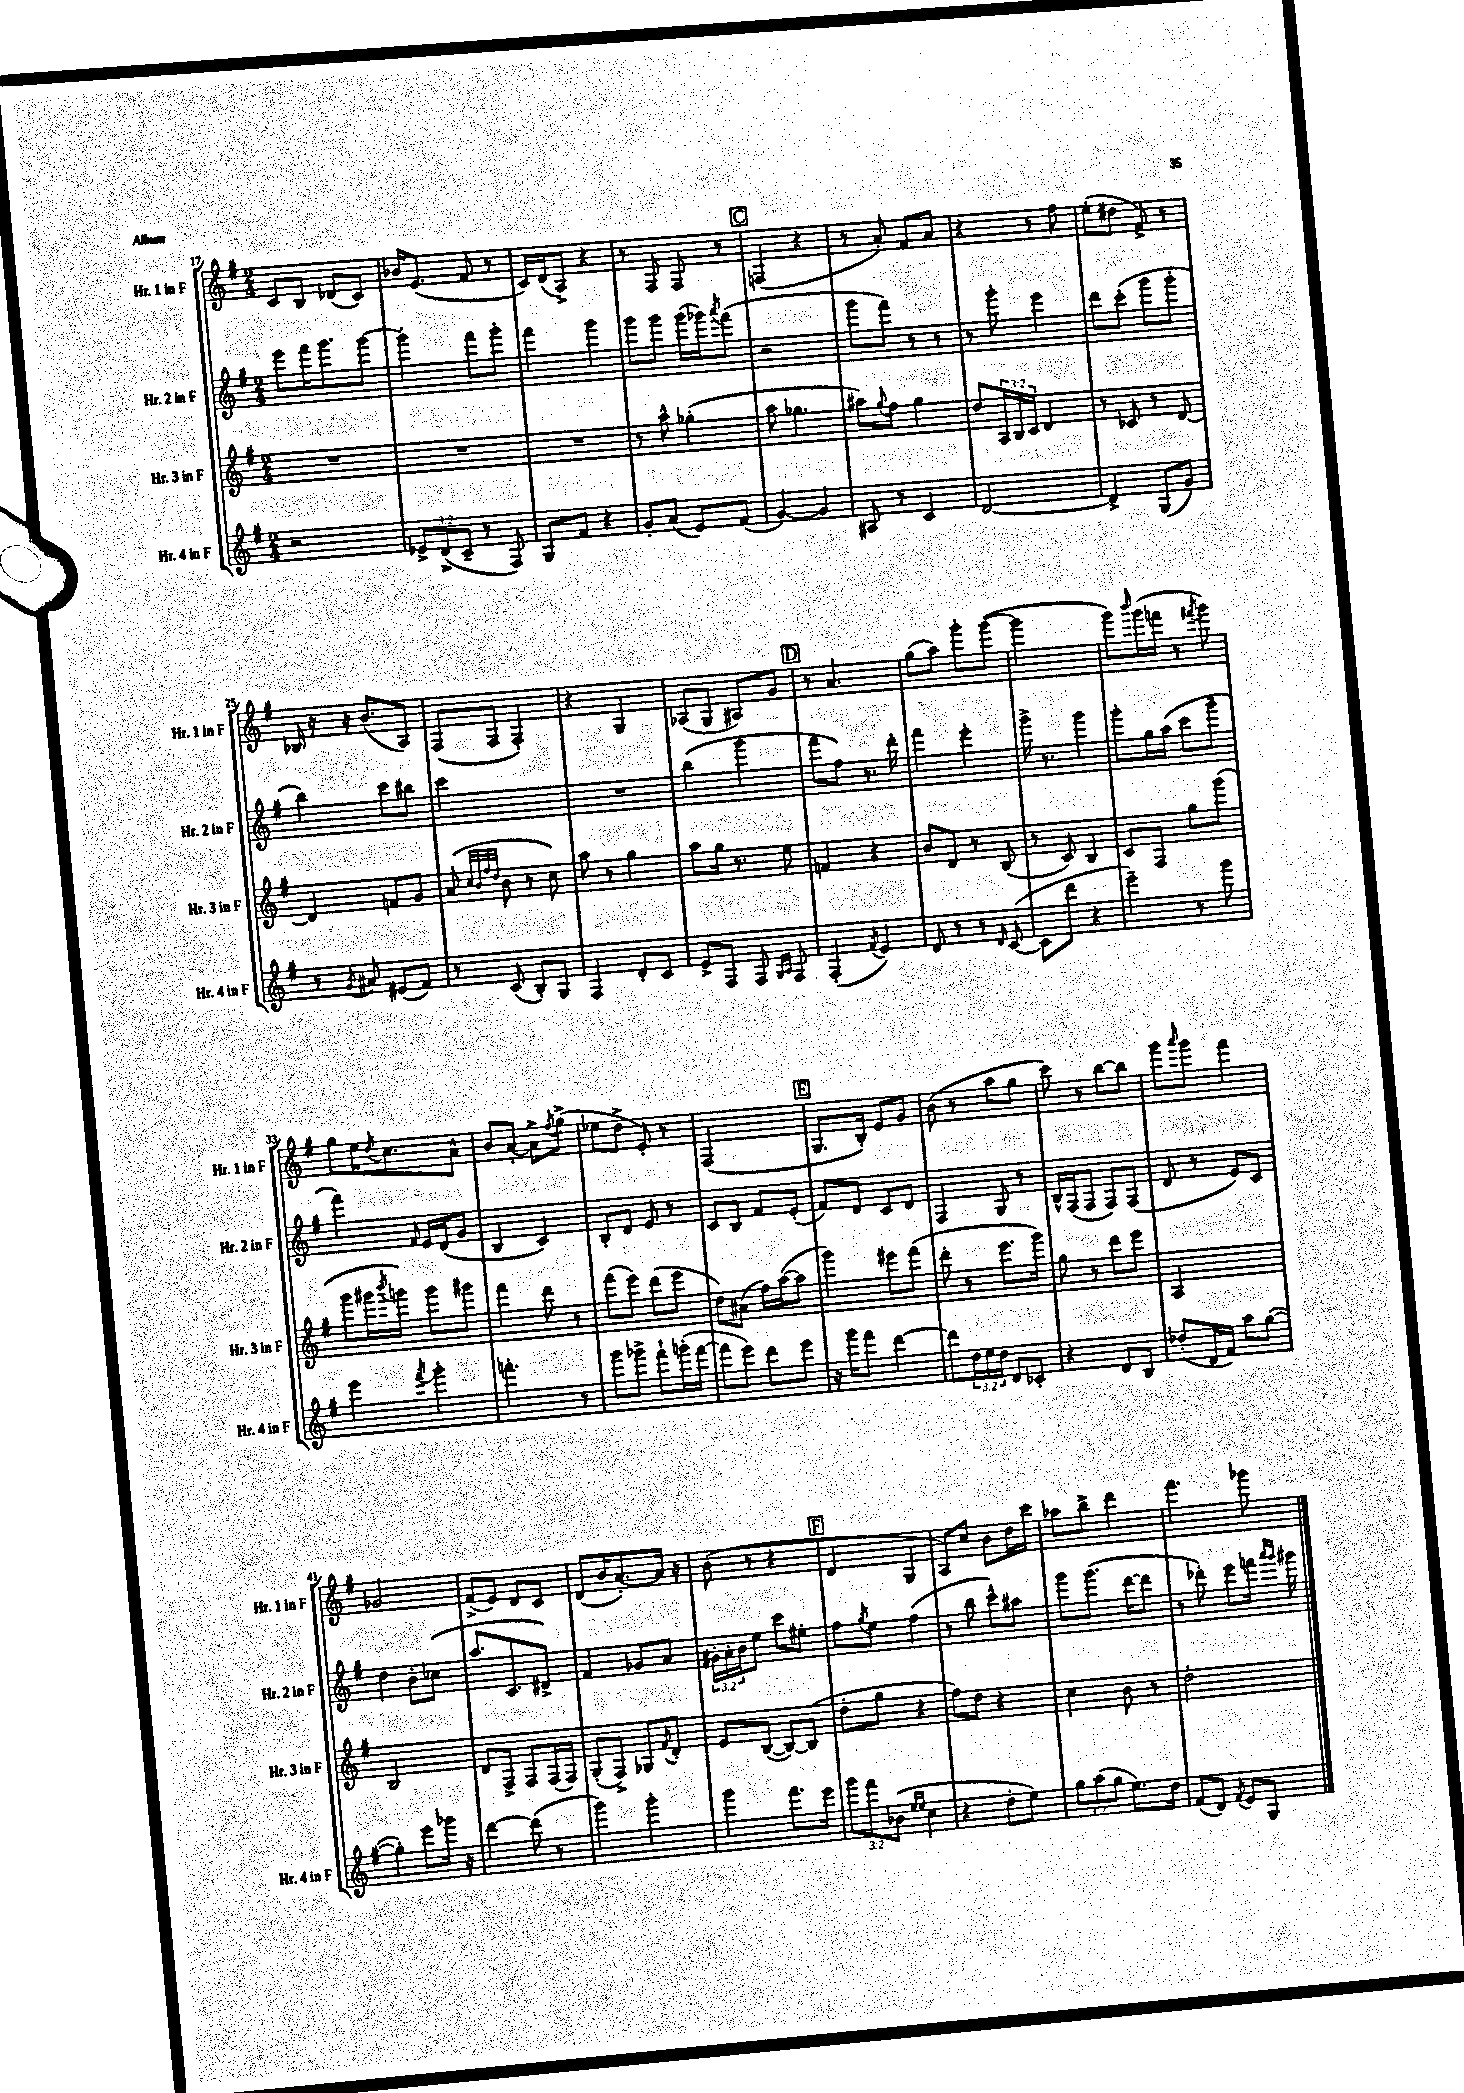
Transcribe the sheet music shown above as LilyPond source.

<<
\new StaffGroup <<
\new Staff = "s0" \with { instrumentName = "Hr. 1 in F" shortInstrumentName = "Hr. 1 in F" } {
    \clef treble \key g \major \numericTimeSignature \time 2/4
    c'8 b8 des'8( c'8) |
    bes'16 e'8.( fis'8 r8 |
    c'16) d'16( a8->) r4 |
    r8 fis8 fis8 r8 |
    \mark \markup { \box "C" } f4( r4 |
    r8 a'8-.) fis'8 a'8 |
    r4 r8 fis''8 |
    e''8-.( dis''8 fis'8->) r8 |
    bes16 r16 r16 b'8.( a8) |
    fis8( fis8 fis4-.) |
    r4 g4 |
    aes8( g8 ais8) g'8 |
    \mark \markup { \box "D" } r8 a'4. |
    g''8( a''8) g'''8-. g'''8~( |
    g'''2 |
    g'''8) \grace { b'''16 } g'''16( f'''16 r8 \acciaccatura { fis'''8 } g'''8) |
    g''8 e''16 \acciaccatura { d''8 } c''8. a'8-^ |
    b'8 a'8~-. a'8-> \acciaccatura { fis''8 } g''8->( |
    ees''8 d''8-> e'8-.) r8 |
    fis2( |
    \mark \markup { \box "E" } g8. b16-.) e'8 g'8 |
    b'8( r8 a''8 g''8 |
    c'''8) r8 b''8~ b''8 |
    g'''8 \grace { a'''16 } g'''8 fis'''4 |
    ges'2 |
    fis'8->( e'8) d'8 c'8 |
    d'8( b'16 a'8.~-.) a'16 r16 |
    b'8( r8 r4 |
    \mark \markup { \box "F" } d'4 g4 |
    a8) c''8 b'8 d''16 c'''16 |
    aes''8 b''8-> d'''4 |
    fis'''4. ges'''8 \bar "|." |
}
\new Staff = "s1" \with { instrumentName = "Hr. 2 in F" shortInstrumentName = "Hr. 2 in F" } {
    \clef treble \key g \major \numericTimeSignature \time 2/4 \override Staff.TupletNumber.text = #tuplet-number::calc-fraction-text
    e'''8 fis'''16 g'''8. g'''8~ |
    g'''4-. fis'''8 g'''8-. |
    fis'''4 g'''4 |
    g'''8 g'''8 g'''16( ges'''16) \acciaccatura { a'''8 } fis'''8( |
    \mark \markup { \box "C" } r2 |
    g'''8 fis'''8) r8 r8 |
    r8 g'''8-. e'''4 |
    d'''8 c'''8-.( g'''8 g'''8-. |
    b''4) c'''8 bis''8 |
    c'''2 |
    R2 |
    b''4( g'''4 |
    \mark \markup { \box "D" } fis'''8 fis''8) r8. d'''16-. |
    fis'''4 e'''4-. |
    g'''16-> r8. g'''4 |
    g'''8-. g''16 a''16( c'''8 g'''8-- |
    fis'''4) \grace { fis'16 } e'16 d'16( g'8 |
    b4 c'4) |
    b8-. d'8 e'8 r8 |
    c'8 b8 fis'8 e'8-.( |
    \mark \markup { \box "E" } fis'8) d'8 c'8 d'8 |
    fis4 g8 r8 |
    b16-^ fis16( fis8 fis8) fis8( |
    d'8 r8 e'8) c'8 |
    d''4 b'8-. ces''8( |
    a''8. c'8. dis'8->) |
    fis'4 ges'8 a'8 |
    \tuplet 3/2 { gis'16-. a'16-. b'16 } e''8 c'''8 eis''8-. |
    \mark \markup { \box "F" } fis''8 \acciaccatura { g''8 } e''8 fis''4( |
    r8 b''8 c'''8-^) ais''8 |
    g'''8 g'''8.( d'''16~ d'''8 |
    r8 des'''8-.) e'''8 f'''16 \grace { a'''16 g'''16 } gis'''16 \bar "|." |
}
\new Staff = "s2" \with { instrumentName = "Hr. 3 in F" shortInstrumentName = "Hr. 3 in F" } {
    \clef treble \key g \major \numericTimeSignature \time 2/4 \override Staff.TupletNumber.text = #tuplet-number::calc-fraction-text
    R2 |
    R2 |
    R2 |
    r8 a''8-^ ges''4-.( |
    \mark \markup { \box "C" } a''8 ges''4. |
    ais''8) \appoggiatura { g''8 } fis''8 g''4 |
    d''8 \tuplet 3/2 { a16 b16 c'16 } d'4 |
    r8 ces'8 r8 d'8~ |
    d'4 f'8 g'8 |
    a'8( \grace { c''32 b'32 fis''32 d''32 } b'8 r8 c''8) |
    a''8 r8 g''4 |
    a''8 g''16 r8. e''8 |
    \mark \markup { \box "D" } f'4 r4 |
    b'8 d'8 r8 b8( |
    r8 c'8) b4 |
    c'8 fis8 g''8 g'''8( |
    g'''8 gis'''16 \acciaccatura { b'''8 } g'''16) g'''8 gis'''8 |
    fis'''4 d'''8 r8 |
    fis'''8( e'''8) d'''8( e'''8 |
    d''8) ais'8( fis''16) a''16~( a''8 |
    \mark \markup { \box "E" } g'''4) eis'''8 fis'''8( |
    d'''8-. r8 e'''8. g'''16) |
    g''8 r8 d'''8 e'''8 |
    a2 |
    b2 |
    d'8 fis8-> fis8 fis16( fis16) |
    g8-.( fis8->) ges8 \acciaccatura { fis'8 } d'8-. |
    e'8 b8~( b8~) b8( |
    \mark \markup { \box "F" } d''8-. g''8 r4 |
    fis''8) d''8 r4 |
    c''4 b'8 r8 |
    d''2-. \bar "|." |
}
\new Staff = "s3" \with { instrumentName = "Hr. 4 in F" shortInstrumentName = "Hr. 4 in F" } {
    \clef treble \key g \major \numericTimeSignature \time 2/4 \override Staff.TupletNumber.text = #tuplet-number::calc-fraction-text
    r2 |
    \tuplet 3/2 { ees'8-> d'8->( c'8-- } r8 fis8) |
    g8 fis'8 r4 |
    g'8-. a'8( e'8) fis'8( |
    \mark \markup { \box "C" } g'4~) g'4 |
    ais8 r8 c'4 |
    d'2~ |
    d'4-> g8( g'8) |
    r8 \acciaccatura { g'8 } ais'8 eis'8( fis'8) |
    r8 c'8( b8-.) g8 |
    fis4 d'8-. c'8 |
    e'8-> fis8 fis8 \grace { g16 a16 } fis8 |
    \mark \markup { \box "D" } fis4-.( \acciaccatura { fis'8 } e'4) |
    d'8 r8 r8 \grace { d'16 } c'8~( |
    c'8 d'''8 r4 |
    e'''4--) r8 g'''8 |
    e'''4 \acciaccatura { fis'''8 } g'''4-. |
    f'''4.-. r8 |
    g'''8 ges'''8-> fis'''8-! g'''16-.( fis'''16~ |
    fis'''8 e'''8) d'''8 e'''8 |
    \mark \markup { \box "E" } r16 g'''16 fis'''8 d'''4~ |
    d'''8 \tuplet 3/2 { d''16 e''16 d''16 } d'8 ces'8-. |
    r4 d'8 b8 |
    des''8-.( d'16 fis'16) a''8 g''8~( |
    g''4-.) e'''8 ges'''16 r16 |
    d'''4~ d'''8( r8 |
    g'''4) g'''4-. |
    g'''4 fis'''8. e'''16 |
    \mark \markup { \box "F" } \tuplet 3/2 { g'''8 fis'''8 bes'8( } \grace { e''16 e''16 } c''4 |
    r4 d''8-. e''8) |
    \tuplet 3/2 { g''8 a''8( g''8 } e''8.) d''16 |
    fis'8( d'8) \acciaccatura { fis'8 } e'8 g8 \bar "|." |
}
>>
>>
\layout { \context { \Score currentBarNumber = #17 } }
